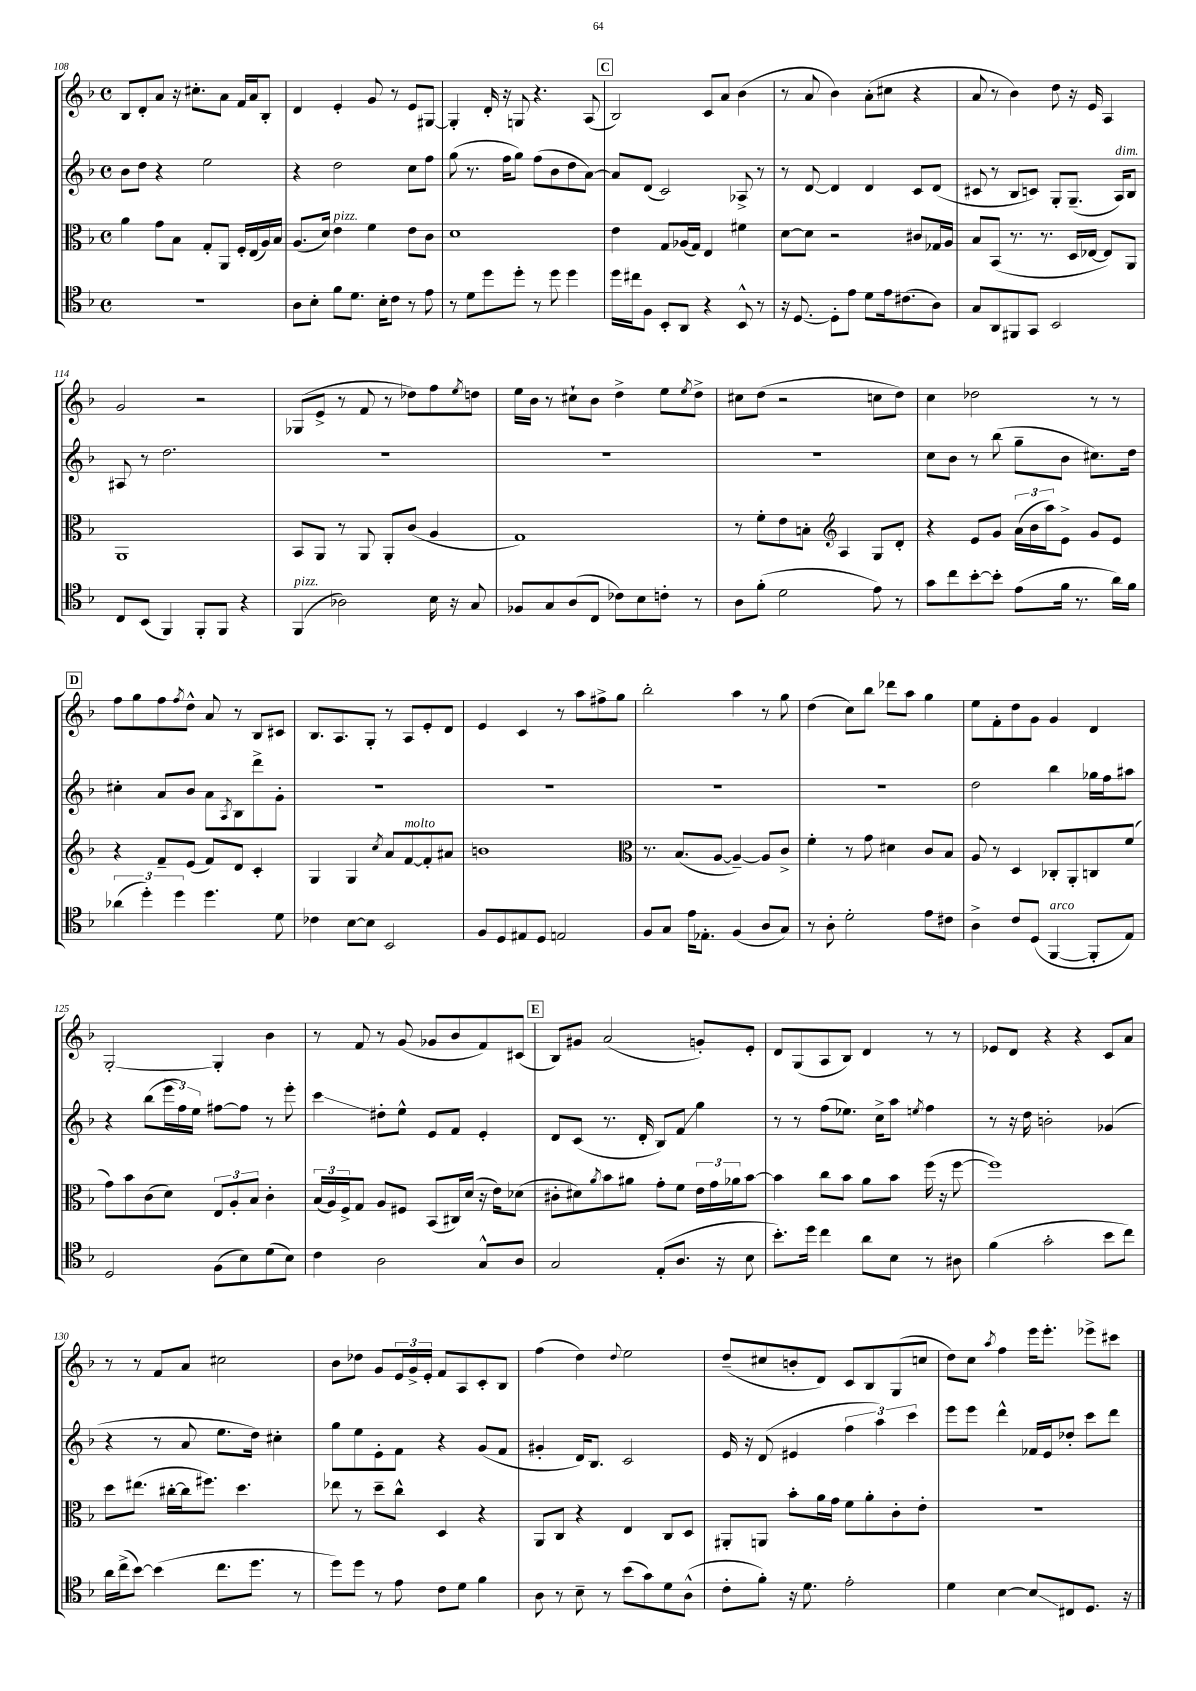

**kern	**kern	**kern	**kern
*staff4	*staff3	*staff2	*staff1
*clefC4	*clefC3	*clefG2	*clefG2
*k[b-]	*k[b-]	*k[b-]	*k[b-]
*M4/4	*M4/4	*M4/4	*M4/4
*met(c)	*met(c)	*met(c)	*met(c)
1r	4a	8b-	8B-
.	.	8dd	8d'
.	8g	4r	8a
.	8B-	.	16r
.	.	.	8.cc#'
.	8G'	2ee	.
.	8AA	.	8a
.	16F'	.	16f
.	(16E	.	16a
.	16A)	.	8B-'
.	16B-	.	.
=	=	=	=
8A	(8.A	4r	4d
8B-'	.	.	.
.	16d)	.	.
8f	4e	2dd	4e'
8.d	.	.	.
.	4f	.	8g
16B-'	.	.	.
8c	.	.	8r
8r	8e	8cc	8e
8e	8c	8ff	[8G#
=	=	=	=
8r	1d	(8gg	4G#']
8d	.	8.r	.
8dd	.	.	16d'
.	.	16ff	16r
8dd'	.	8gg)	8G
8r	.	(8ff	4.r
8dd	.	8b-	.
4dd	.	8dd	.
.	.	[8a)	(8A
=	=	=	=
16dd	4e	8a]	2B-)
16cc#	.	.	.
8F	.	(8d	.
8BB-'	8G	2c)	.
8AA	(16A-	.	.
.	16G)	.	.
4r	4E	.	8c
.	.	.	8a
8BB-^^	4f#	8A-^	(4b-
8r	.	8r	.
=	=	=	=
16r	[8d	8r	8r
[8.D	.	.	.
.	8d]	[8d	8a
8D']	2r	4d]	4b-)
8e	.	.	.
8d	.	4d	(8a'
16e	.	.	8cc#
(8.c#	.	.	.
.	8c#	8c	4r
8A)	16G-	(8d	.
.	16A	.	.
=	=	=	=
8G	8B-	8c#	8a
8AA	(8BB-	8r	8r
8FF#	8.r	8B-	4b-)
8GG	.	8c)	.
.	8.r	.	.
2BB-	.	8G'	8dd
.	16D	(8.G~	16r
.	[16E-	.	16e
.	8E-])	.	4A
.	.	16A)	.
.	8AA	8B-	.
=	=	=	=
8C	1AA	8A#	2g
(8BB-	.	8r	.
4FF)	.	2.dd	.
8FF'	.	.	2r
8FF	.	.	.
4r	.	.	.
=	=	=	=
(4FF	8BB-	1r	(8G-
.	8AA	.	8e^
2A-)	8r	.	8r
.	8AA	.	8f
.	8AA'	.	8r
.	(8c	.	8dd-)
16B-	4A	.	8ff
16r	.	.	.
.	.	.	8qee
8G	.	.	8dd
=	=	=	=
8F-	1G)	1r	16ee
.	.	.	16b-
8G	.	.	8r
(8A	.	.	8cc#`
8C	.	.	8b-
8c-)	.	.	4dd^
8B-	.	.	.
8c'	.	.	8ee
.	.	.	8qee
8r	.	.	8dd^
=	=	=	=
8A	8r	1r	8cc#
(8f'	8f'	.	(8dd
2d	8e	.	2r
.	8B'	.	.
*	*clefG2	*	*
.	4A	.	.
8e)	8G	.	8cc
8r	8d'	.	8dd)
=	=	=	=
8g	4r	8cc	4cc
8cc	.	8b-	.
[8b-'	8e	8r	2dd-
8b-']	8g	(8bb-	.
(8e	(24a	8gg~	.
.	24b-	.	.
.	24aa)	.	.
16f	8e^	8b-	.
8.r	.	.	.
.	8g	8.cc#)	8r
16a)	8e	.	8r
16f	.	16dd	.
=	=	=	=
(6a-	4r	4cc#'	8ff
.	.	.	8gg
6dd')	.	.	.
.	8f~	8a	8ff
6dd	.	.	.
.	.	.	8qff
.	(8e	8b-	8dd^^
4.dd	8f)	8a	8a
.	.	8qA	.
.	8d	8B-	8r
.	4c'	8ddd^	8B-
8d	.	8g'	8c#
=	=	=	=
4c-	4G	1r	8.B-
.	.	.	8.A
[8B-	4G	.	.
8B-]	.	.	8G'
.	8qcc	.	.
2BB-	8a	.	8r
.	[8f	.	8A
.	8f']	.	8e'
.	8a#	.	8d
=	=	=	=
8F	1b	1r	4e
8D	.	.	.
8E#	.	.	4c
8D	.	.	.
2E	.	.	8r
.	.	.	8aa
.	.	.	8ff#^
.	.	.	8gg
=	=	=	=
*	*clefC3	*	*
8F	8.r	1r	2bb-'
8G	.	.	.
.	(8.B-	.	.
16e	.	.	.
8.E-'	.	.	.
.	[8A	.	.
(4F	4A~_)	.	4aa
8A	8A]	.	8r
8G)	8c^	.	8gg
=	=	=	=
8r	4f'	1r	(4dd
8A'	.	.	.
2d'	8r	.	8cc)
.	8g	.	8bb-
.	4d#	.	8ddd-
.	.	.	8aa
8e	8c	.	4gg
8c#	8B-	.	.
=	=	=	=
4A^	8A	2dd	8ee
.	8r	.	8f'
8c	4D	.	8dd
(8D	.	.	8g
[4FF	8C-'	4bb-	4g
.	8AA'	.	.
8FF']	8C	16gg-	4d
.	.	16ff	.
8E)	(8f	8aa#	.
=	=	=	=
2D	8g)	4r	[2G'
.	8b-	.	.
.	(8c	(8bb-	.
.	8d)	24eee	.
.	.	24ff)	.
.	.	24ee	.
(8F	12E	[8ff#	4G']
.	12A'	.	.
8B-)	.	8ff#]	.
.	12B-	.	.
(8d	4c'	8r	4b-
8B-)	.	8eee'	.
=	=	=	=
4c	(24B-	4ccc	8r
.	24A)	.	.
.	24F^	.	.
.	8G	.	8f
2A	8A	8dd#'	8r
.	8F#	8ee^^	(8g
.	(8BB-	8e	8g-
.	16C#)	8f	8b-
.	(16d	.	.
8G^^	16r	4e'	8f)
.	16e)	.	.
8A	(8d-	.	(8c#
=	=	=	=
2G	8c#'	8d	8B-)
.	8d#)	(8c	8g#
.	8qa	.	.
.	8b-	8.r	(2a
.	8a#	.	.
.	.	16d'	.
(8E'	8g'	8B-)	.
8.A	8f	8f	.
.	24e	4gg	8g')
.	24g	.	.
16r	.	.	.
.	24a-	.	.
8B-	[8b-	.	8e'
=	=	=	=
8.b-')	4b-]	8r	8d
.	.	8r	(8G
16dd	.	.	.
4cc	8cc	(8ff	8A
.	8b-	8.ee-)	8B-)
8a	8a	.	4d
.	.	16cc^	.
8B-	8b-	8aa	.
.	.	8qee	.
8r	(16ff	4ff	8r
.	16r	.	.
8A#	[8ff	.	8r
=	=	=	=
(4f	1ff])	8r	8e-
.	.	16r	8d
.	.	16dd	.
2g'	.	2b'	4r
.	.	.	4r
8b-	.	(4g-	8c
8cc)	.	.	8a
=	=	=	=
16a	8dd	4r	8r
(16cc^	.	.	.
[8b-)	(8.ee#	.	8r
(4b-]	.	8r	8f
.	[16cc#'	.	.
.	16cc#]	8a	8a
.	8.ff#)	.	.
8.cc	.	8.ee	2cc#
.	4.dd	.	.
8.dd	.	16dd)	.
.	.	4cc#'	.
8r	.	.	.
=	=	=	=
8dd)	8ee-	8gg	8b-
8dd	8r	8ee	8dd-
8r	8dd~	8e'	8g
8e	8cc^^	8f	24e
.	.	.	24g^
.	.	.	24e'
8c	4D	4r	8f
8d	.	.	8A
4f	4r	(8g	8c'
.	.	8f	8B-
=	=	=	=
8A	8AA	4g#'	(4ff
8r	8C	.	.
8B-~	4r	16d)	4dd)
.	.	8.B-	.
8r	.	.	.
.	.	.	8qqdd
(8b-	4E	2c	2ee
8g)	.	.	.
8d	8C	.	.
(8A^^	8D	.	.
=	=	=	=
8c'	8AA#'	16e	(8dd~
.	.	16r	.
8f')	8AA	(8d	8cc#
16r	8b-'	4e#	8b'
8.d	.	.	.
.	16a	.	8d)
.	16g	.	.
2e'	8f	6ff	8c
.	8a'	.	8B-
.	.	6aa)	.
.	8c'	.	(8G
.	.	6ccc	.
.	8e'	.	8cc
=	=	=	=
4d	1r	8eee	8dd)
.	.	8eee	8cc
.	.	.	8qaa
[4B-	.	4ddd^^	4ff
8B-]	.	16f-	16eee
.	.	16e	8.eee'
8C#	.	8dd-'	.
8.D	.	8ccc	8eee-^
.	.	8ddd	8ccc#
16r	.	.	.
==	==	==	==
*-	*-	*-	*-
